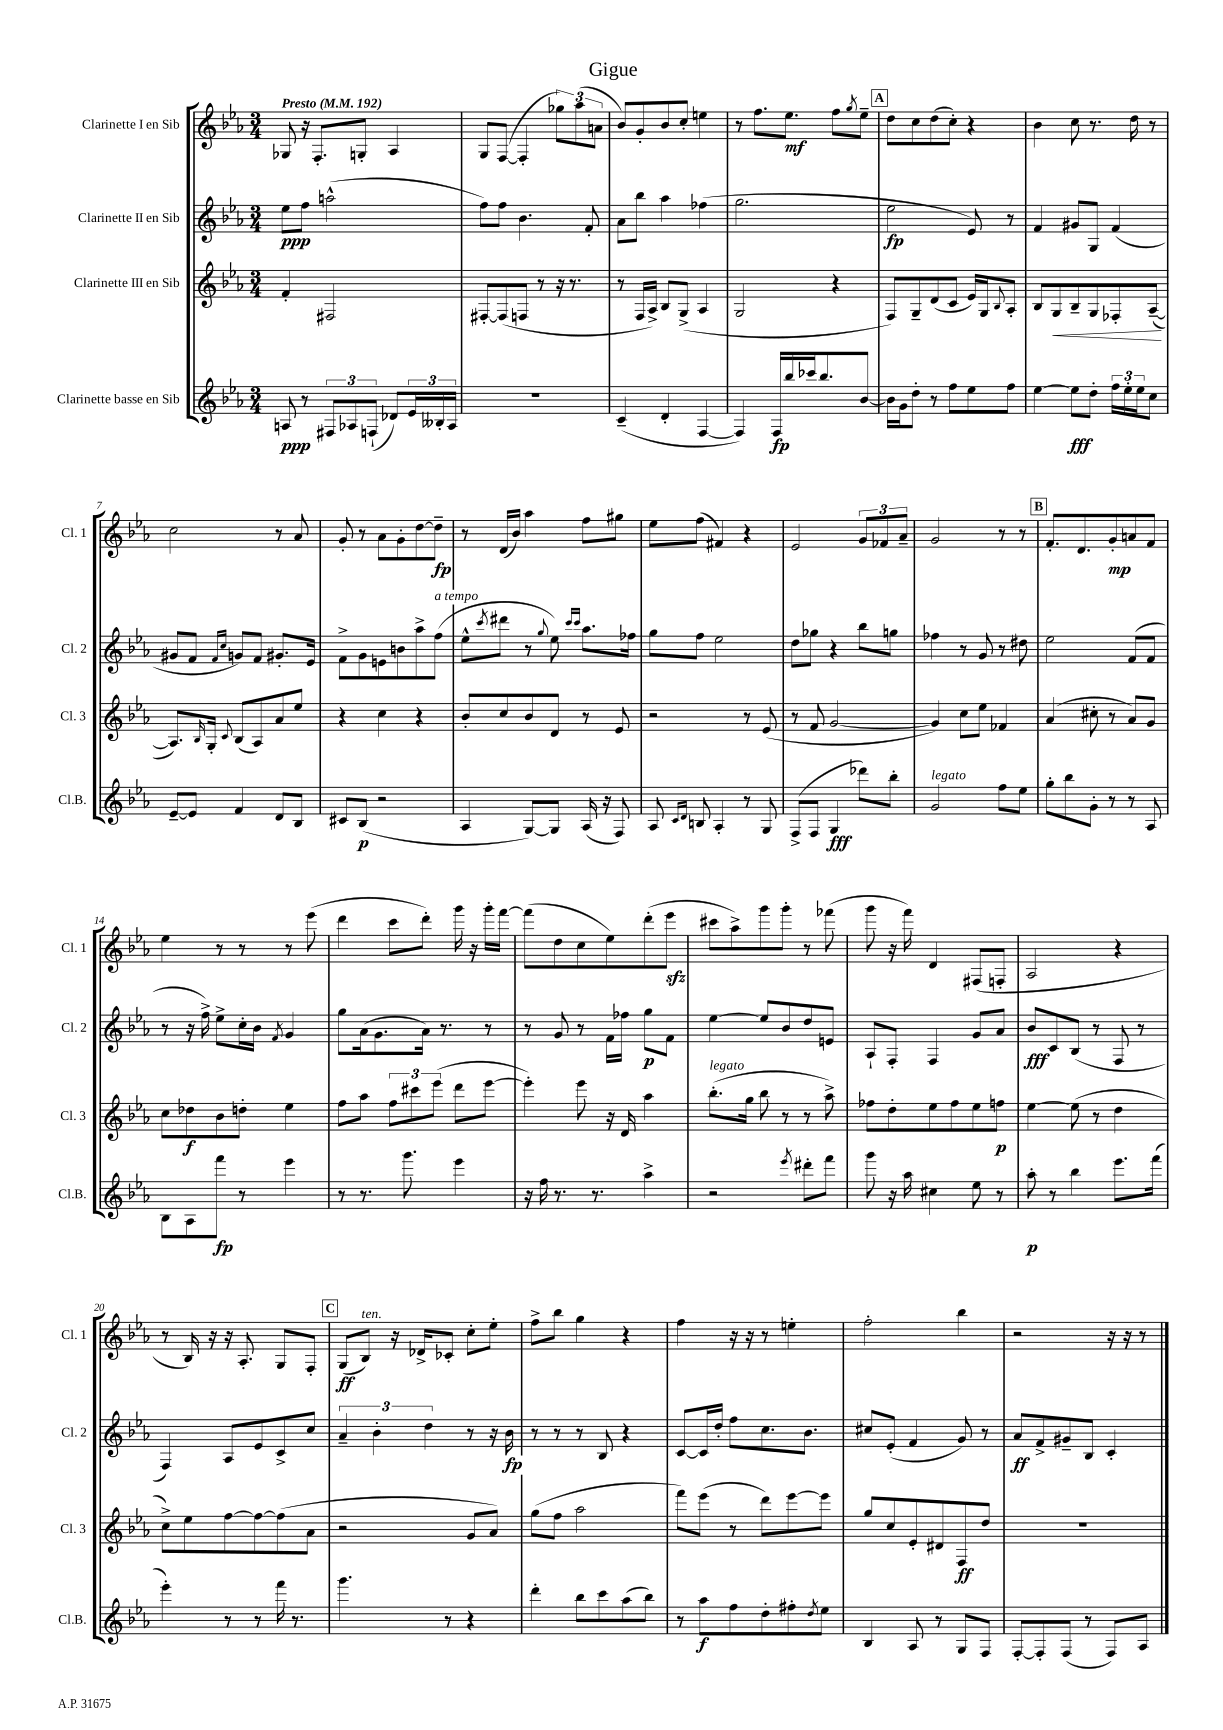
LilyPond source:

\header { title = "Gigue" }
<<
\new StaffGroup <<
\new Staff = "s0" \with { instrumentName = "Clarinette I en Sib" shortInstrumentName = "Cl. 1" } {
    \clef treble \key ees \major \numericTimeSignature \time 3/4 \tempo "Presto" 4 = 192
    ges8 r16 f8.-. g8-. aes4 |
    g8 f8~( f4-. \tuplet 3/2 { ges''8) aes''8( a'8 } |
    bes'8) g'8-. bes'8 c''8-. e''4 |
    r8 f''8. ees''8.\mf f''8 \acciaccatura { g''8 } ees''8-- |
    \mark \markup { \box "A" } d''8 c''8 d''8( c''8-.) r4 |
    bes'4 c''8 r8. d''16 r8 |
    c''2 r8 aes'8 |
    g'8-. r8 aes'8 g'8-. d''8~ d''8--\fp |
    r8 d'16( bes'16) aes''4 f''8 gis''8 |
    ees''8 f''8( fis'4) r4 |
    ees'2 \tuplet 3/2 { g'8 fes'8 aes'8-- } |
    g'2 r8 r8 |
    \mark \markup { \box "B" } f'8.-. d'8. g'8-.\mp a'8 f'8 |
    ees''4 r8 r8 r8 ees'''8( |
    d'''4 c'''8 d'''8-.) g'''16 r16 g'''16-. f'''16~ |
    f'''8( d''8 c''8 ees''8) d'''8-.( ees'''8\sfz |
    cis'''8 aes''8->) g'''8 g'''8-. r8 fes'''8( |
    g'''8 r16 f'''16) d'4 fis8( f8-. |
    aes2 r4 |
    r8 bes16) r16 r16 aes8.-. g8 f8-. |
    \mark \markup { \box "C" } g8\ff( bes8^\markup { \italic "ten." }) r16 des'16-> ces'8-. c''8-. ees''8-. |
    f''8-> bes''8 g''4 r4 |
    f''4 r16 r16 r8 e''4-. |
    f''2-. bes''4 |
    r2 r16 r16 r8 \bar "|." |
}
\new Staff = "s1" \with { instrumentName = "Clarinette II en Sib" shortInstrumentName = "Cl. 2" } {
    \clef treble \key ees \major \numericTimeSignature \time 3/4
    ees''8\ppp f''8 a''2-^( |
    f''8) f''8 bes'4. f'8-. |
    aes'8 bes''8 aes''4 fes''4( |
    g''2. |
    \mark \markup { \box "A" } ees''2\fp ees'8) r8 |
    f'4 gis'8 g8 f'4( |
    gis'8 f'8 \grace { f'16 c''16 } g'8) f'8 gis'8.-. ees'16 |
    f'8-> g'8 e'8 b'8 aes''8-> f''8^\markup { \italic "a tempo" }( |
    ees''8-^ \acciaccatura { c'''8 } dis'''8 r8 \appoggiatura { g''8 } ees''8) \grace { c'''16 c'''16 } aes''8. fes''16 |
    g''8 f''8 ees''2 |
    d''8 ges''8 r4 bes''8 g''8 |
    fes''4 r8 g'8 r8 dis''8 |
    \mark \markup { \box "B" } ees''2 f'8( f'8 |
    r8 r16 f''16->) ees''8-> c''16-. bes'16 \acciaccatura { f'8 } g'4 |
    g''8 aes'16( g'8. aes'16) r8. r8 |
    r8 g'8 r8 f'16 fes''16 g''8\p f'8 |
    ees''4~ ees''8 bes'8 d''8 e'8 |
    aes8-! f8-. f4 g'8 aes'8 |
    bes'8\fff c'8 bes8( r8 f8 r8 |
    f4) aes8 ees'8 c'8-> c''8 |
    \mark \markup { \box "C" } \tuplet 3/2 { aes'4-- bes'4-. d''4 } r8 r16 bes'16\fp |
    r8 r8 r8 bes8 r4 |
    c'8~ c'16 d''16-. f''8 c''8. bes'8. |
    cis''8 ees'8-.( f'4 g'8) r8 |
    aes'8\ff f'8-> gis'8-- bes8 c'4-. \bar "|." |
}
\new Staff = "s2" \with { instrumentName = "Clarinette III en Sib" shortInstrumentName = "Cl. 3" } {
    \clef treble \key ees \major \numericTimeSignature \time 3/4
    f'4-. fis2 |
    fis8~-. fis8( f8 r8 r16 r8. |
    r8 f16 aes16->) bes8 g8->( aes4 |
    g2 r4 |
    \mark \markup { \box "A" } f8) g8-- d'8( c'8 ees'16) g16 \appoggiatura { bes8 } aes8-. |
    bes8 g8\< bes8-- g8 fes8-. aes8~--\!( |
    aes8.) \grace { bes16 } g16-. \appoggiatura { c'8 } bes8( aes8) aes'8 ees''8 |
    r4 c''4 r4 |
    bes'8-. c''8 bes'8 d'8 r8 ees'8 |
    r2 r8 ees'8( |
    r8 f'8 g'2~ |
    g'4) c''8 ees''8 fes'4 |
    \mark \markup { \box "B" } aes'4( cis''8-. r8 aes'8) g'8 |
    c''8 des''8\f bes'8 d''8-. ees''4 |
    f''8 aes''8 \tuplet 3/2 { f''8 cis'''8 ees'''8( } d'''8 ees'''8~ |
    ees'''4-.) ees'''8 r16 d'16 aes''4 |
    bes''8.-.^\markup { \italic "legato" }( g''16 bes''8 r8 r8 aes''8->) |
    fes''8 d''8-. ees''8 fes''8 ees''8 f''8\p |
    ees''4~ ees''8( r8 d''4 |
    c''8->) ees''8 f''8~ f''8~ f''8( aes'8 |
    \mark \markup { \box "C" } r2 g'8 aes'8) |
    g''8( f''8 aes''2 |
    f'''8) ees'''8( r8 d'''8) ees'''8~ ees'''8 |
    g''8 c''8 ees'8-. dis'8 f8\ff d''8 |
    R2. \bar "|." |
}
\new Staff = "s3" \with { instrumentName = "Clarinette basse en Sib" shortInstrumentName = "Cl.B." } {
    \clef treble \key ees \major \numericTimeSignature \time 3/4
    a8\ppp r8 \tuplet 3/2 { fis8 aes8 f8-!( } des'8) \tuplet 3/2 { ees'16 beses16-. aes16 } |
    R2. |
    c'4--( d'4-. f4~ |
    f4) f16\fp bes''16 ces'''16 bes''8. bes'8~ |
    \mark \markup { \box "A" } bes'16 g'16 d''8-. r8 f''8 ees''8 f''8 |
    ees''4~ ees''8\fff d''8-. \tuplet 3/2 { f''16 ees''16-. ees''16 } c''8 |
    ees'8~-- ees'8 f'4 d'8 bes8 |
    cis'8 bes8\p( r2 |
    aes4 g8~) g8 aes16( r16 f8) |
    aes8 \grace { c'16 d'16 } b8 aes4-. r8 g8 |
    f8->( f8 g4\fff des'''8) bes''8-. |
    g'2^\markup { \italic "legato" } f''8 ees''8 |
    \mark \markup { \box "B" } g''8-. bes''8 g'8-. r8 r8 aes8 |
    bes8 aes8 f'''8\fp r8 ees'''4 |
    r8 r8. g'''8. ees'''4 |
    r16 f''16 r8. r8. aes''4-> |
    r2 \acciaccatura { ees'''8 } dis'''8-. f'''8 |
    g'''8 r16 aes''16 cis''4 ees''8 r8 |
    aes''8-.\p r8 bes''4 ees'''8. f'''16( |
    ees'''4-.) r8 r8 f'''16 r8. |
    \mark \markup { \box "C" } g'''4. r8 r4 |
    d'''4-. bes''8 c'''8 aes''8( bes''8) |
    r8 aes''8\f f''8 d''8-. fis''8-. \acciaccatura { d''8 } ees''8 |
    bes4 aes8 r8 g8 f8 |
    f8~-. f8-. f8( r8 f8) aes8 \bar "|." |
}
>>
>>
